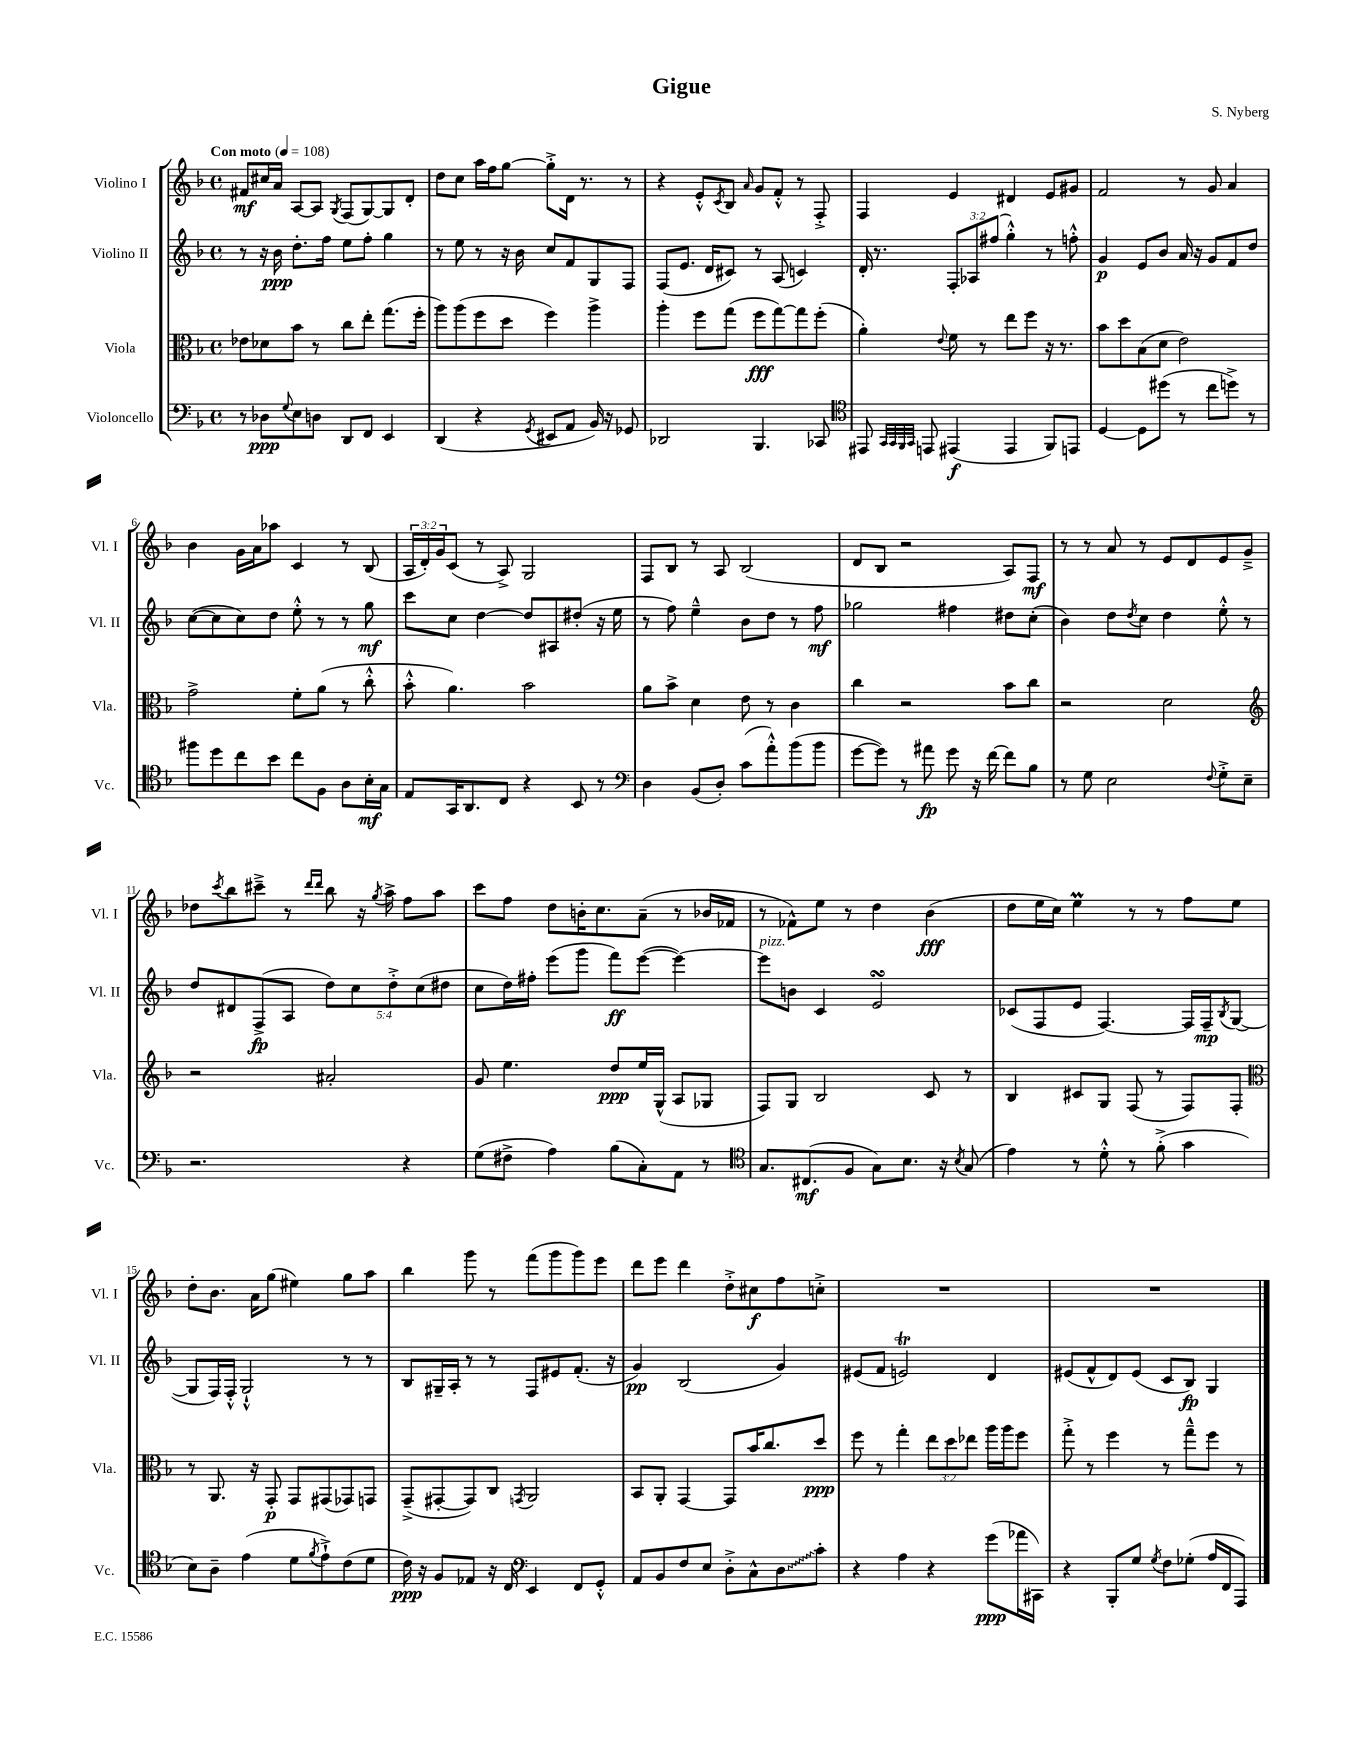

**kern	**kern	**kern	**kern
*staff4	*staff3	*staff2	*staff1
*clefF4	*clefC3	*clefG2	*clefG2
*k[b-]	*k[b-]	*k[b-]	*k[b-]
*M4/4	*M4/4	*M4/4	*M4/4
*met(c)	*met(c)	*met(c)	*met(c)
*MM108	*MM108	*MM108	*MM108
8r	8e-	8r	8f#
8D-	8d-	16r	16cc#
.	.	16b-	16a
8qqG	.	.	.
8E	8b-	8.dd'	[8A
8D	8r	.	8A]
.	.	16ff	.
.	.	.	8qG
8DD	8cc	8ee	(8F
8FF	8ee'	8ff'	[8G)
4EE	(8.gg	4gg	8G]
.	.	.	8d'
.	16ff'	.	.
=	=	=	=
(4DD	8aa)	8r	8dd
.	(8aa	8ee	8cc
4r	8ff	8r	16aa
.	.	.	16ff
.	8dd	16r	[8gg
.	.	16b-	.
8qGG	.	.	.
8EE#	4ff)	8cc	8gg'^]
8AA	.	8f	16d
.	.	.	8.r
16BB-)	4aa^	8G	.
16r	.	.	.
8GG-	.	8F	8r
=	=	=	=
2DD-	4aa'	(8F	4r
.	.	8.e	.
.	8ff	.	8e'^^
.	.	16d	.
.	.	.	8qc
.	(8gg	8c#)	8B-
.	.	.	16qqa
4.BBB-	8ff	8r	8g
.	[8gg)	(8A	8f'^^
.	8gg]	4c)	8r
8CC-	(8ff'	.	8F'^
=	=	=	=
*clefC4	*	*	*
8EE#	4a')	16d'	4F
.	.	8.r	.
32qqGG	.	.	.
32qqGG	.	.	.
32qqFF	.	.	.
32qqGG	.	.	.
8EE	.	.	.
.	8qqe	.	.
(4EE#	8f	12F'	4e
.	.	12A-	.
.	8r	.	.
.	.	(12ff#	.
4EE#	8ee	4gg'^^)	4d#
.	8ff	.	.
8FF)	16r	8r	8e
.	8.r	.	.
8EE	.	8ff'^^	8g#
=	=	=	=
[4D	8b-	4g	2f
.	8dd	.	.
8D]	(8B-	8e	.
(8dd#	8d	8b-	.
8r	2e)	16a	8r
.	.	16r	.
8cc	.	8g	8g
8dd^)	.	8f	4a
8r	.	8dd	.
=	=	=	=
8ff#	2g^	([8cc	4b-
8dd	.	8cc]	.
8cc	.	8cc)	16g
.	.	.	16a
8b-	.	8dd	8aa-
8cc	8f'	8ee'^^	4c
8F	(8a	8r	.
8A	8r	8r	8r
16B-'	8cc'^^	8gg	(8B-
16G	.	.	.
=	=	=	=
8E	8b-'^^	8ccc	24A
.	.	.	24d')
.	.	.	24g
16GG	4.a)	8cc	(8c
8.AA	.	.	.
.	.	[4dd	8r
8C	.	.	8A^)
4r	2b-	8dd]	2G
.	.	8A#	.
8BB-	.	(8dd#'	.
8r	.	16r	.
.	.	16ee	.
=	=	=	=
*clefF4	*	*	*
4D	8a	8r	8F
.	8b-^	8ff)	8B-
(8BB-	4d	4ee~^^	8r
8D')	.	.	8A
(8c	8e	8b-	(2B-
8a'^^)	8r	8dd	.
(8b-	4c	8r	.
8b-	.	8ff	.
=	=	=	=
[8g	4cc	2gg-	8d
8g])	.	.	8B-
8r	2r	.	2r
8a#	.	.	.
8g	.	4ff#	.
16r	.	.	.
[16f	.	.	.
8f]	8b-	8dd#	8A)
8B-	8cc	(8cc'	8F
=	=	=	=
8r	2r	4b-)	8r
8G	.	.	8r
2E	.	8dd	8a
.	.	8qdd	.
.	.	8cc	8r
.	2d	4dd	8e
.	.	.	8d
8qqF	.	.	.
8G'^	.	8ee'^^	8e
8E~	.	8r	8g~^
=	=	=	=
*	*clefG2	*	*
2.r	2r	8dd	8dd-
.	.	.	8qccc
.	.	8d#	8bb-
.	.	(8F^	8ccc#~^
.	.	8A	8r
.	.	.	16qqddd
.	.	.	16qqddd
.	2a#'	10dd)	8bb-
.	.	10cc	.
.	.	.	16r
.	.	.	8qgg
.	.	.	16aa^
.	.	10dd'^	.
4r	.	.	8ff
.	.	(10cc	.
.	.	.	8aa
.	.	10dd#	.
=	=	=	=
(8G	8g	8cc	8ccc
8F#^	4.ee	16dd)	8ff
.	.	16ff#'	.
4A)	.	(8eee	8dd
.	.	8ggg	16b'
.	.	.	8.cc
(8B-	8dd	8fff)	.
8C')	16ee	([8eee	(8a~
.	(16G^^	.	.
8AA	8A	4eee_)	8r
8r	8G-	.	16b-
.	.	.	16f-
=	=	=	=
*clefC4	*	*	*
8.G	8F)	8eee]	8r
.	8G	8b	8f-^^)
(8.C#	.	.	.
.	2B-	4c	8ee
8F	.	.	8r
8G)	.	2e	4dd
8.B-	.	.	.
.	8c	.	(4b-
16r	.	.	.
8qB-	.	.	.
(8G	8r	.	.
=	=	=	=
4e)	4B-	(8c-	8dd
.	.	8F	16ee
.	.	.	16cc)
8r	8c#	8e	4ee
8d'^^	8G	[4.F)	.
8r	(8F	.	8r
(8f'^	8r	.	8r
4g	8F)	16F]	8ff
.	.	16F~	.
.	.	8qB-	.
.	8F'	([8G	8ee
=	=	=	=
*	*clefC3	*	*
8B-)	8r	8G]	8dd'
8A~	8.AA	16F)	8.b-
.	.	16F'^^	.
(4e	.	2G`^^	.
.	16r	.	16a
.	8GG'	.	(8gg
8d	8GG	.	4ee#)
8qf	.	.	.
8e`^)	(8GG#	.	.
(8c	8GG-)	8r	8gg
8d	8GG	8r	8aa
=	=	=	=
16c)	(8GG~^	8B-	4bb-
16r	.	.	.
8F	[8GG#'	16G#~	.
.	.	16A'	.
8E-	8GG#])	8r	8ggg
16r	8C	8r	8r
16C	.	.	.
*clefF4	*	*	*
.	8qGG	.	.
4EE	2AA	8F	(8fff
.	.	8e#	8ggg
8FF	.	(8.f'	8ggg)
8GG'^^	.	.	8eee
.	.	16r	.
=	=	=	=
8AA	8BB-	4g)	8ddd
8BB-	8AA'	.	8eee
8F	[4GG	(2B-	4ddd
8E	.	.	.
8D'^	8GG]	.	8dd'^
8C^^	16b-	.	8cc#
.	8.cc	.	.
8D	.	4g)	8ff
8c'	8dd	.	8cc'^
=	=	=	=
4r	8ff	(8e#	1r
.	8r	8f	.
4A	4gg'	2e)	.
4r	12ee	.	.
.	12dd	.	.
.	12ee-	.	.
(8g	16aa	4d	.
.	16aa	.	.
16a-	8ff	.	.
16CC#)	.	.	.
=	=	=	=
4r	8gg'^	(8e#	1r
.	8r	8f^^	.
8BBB-'	4ff	8d)	.
8G	.	(8e#	.
8qG	.	.	.
8F	8r	8c	.
(8G-'	8gg~^^	8B-)	.
16A	8ff	4G	.
16FF	.	.	.
8AAA)	8r	.	.
==	==	==	==
*-	*-	*-	*-
